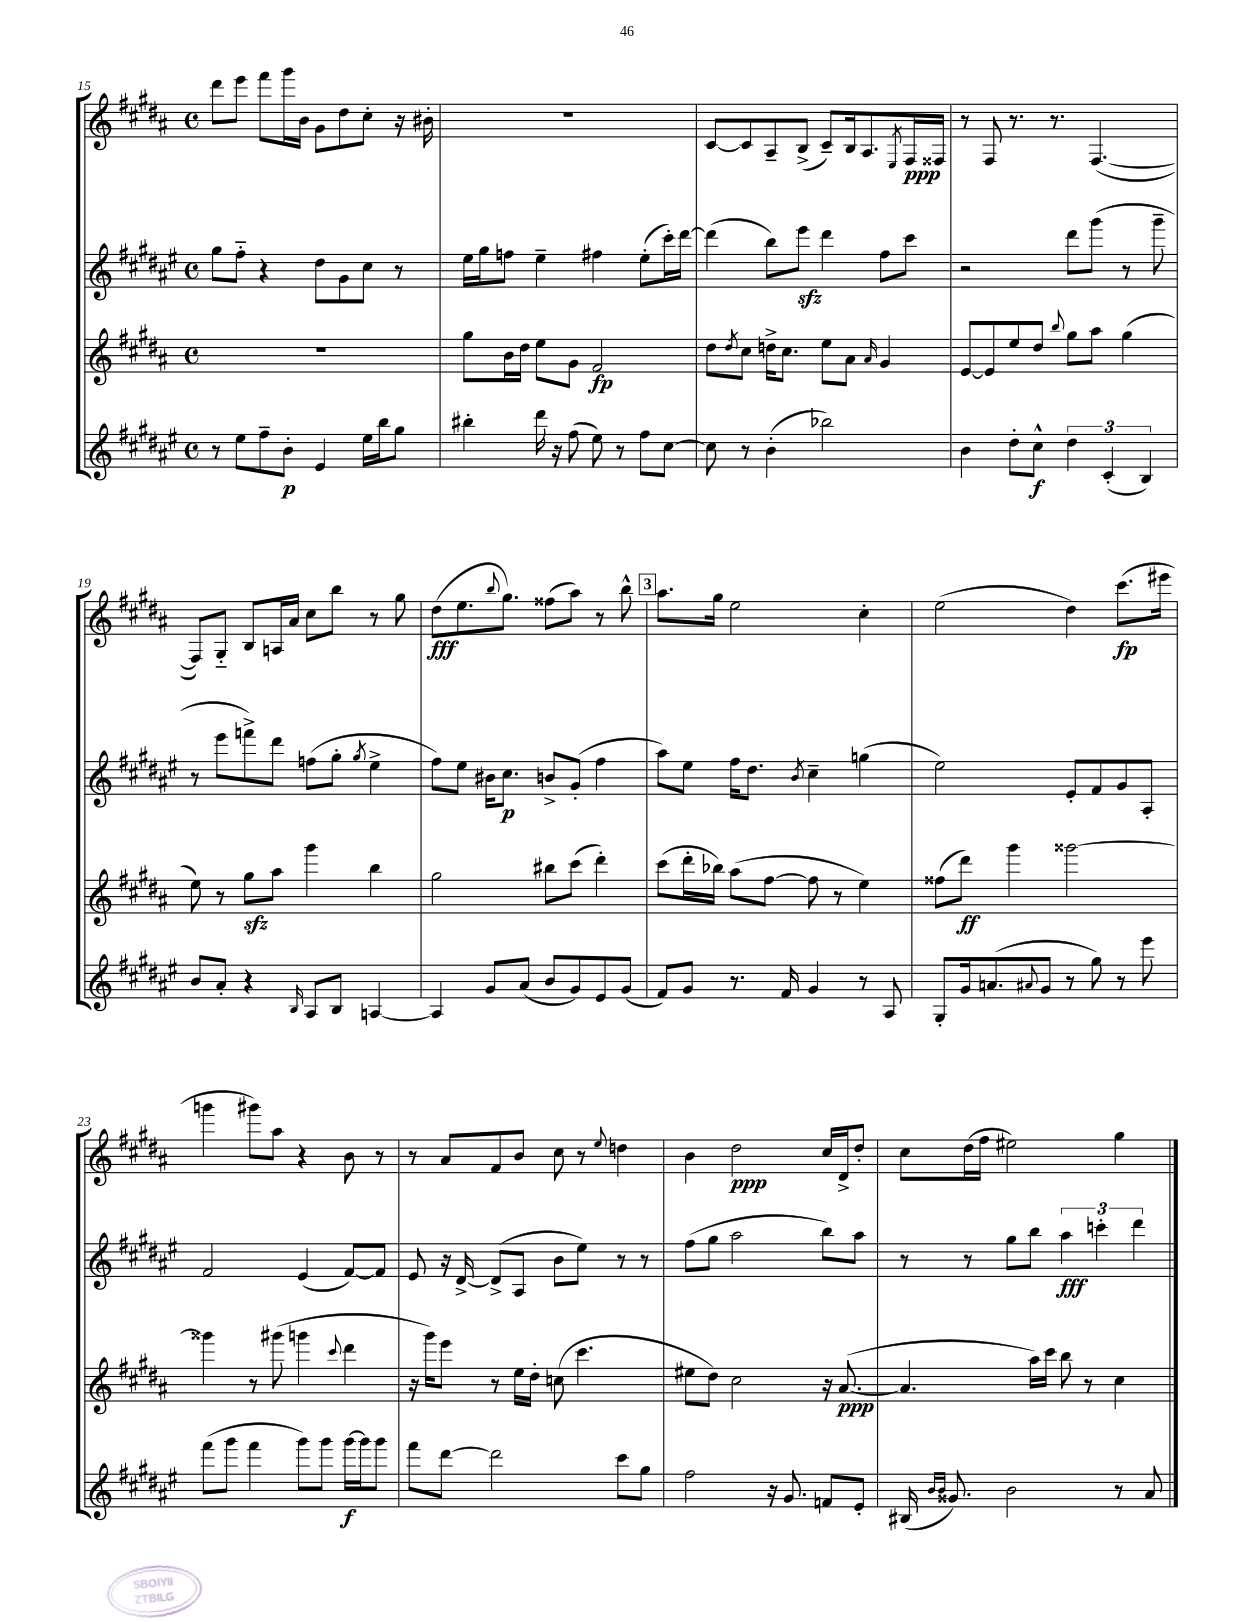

**kern	**kern	**kern	**kern
*staff4	*staff3	*staff2	*staff1
*clefG2	*clefG2	*clefG2	*clefG2
*k[f#c#g#d#a#e#]	*k[f#c#g#d#a#]	*k[f#c#g#d#a#e#]	*k[f#c#g#d#a#]
*M4/4	*M4/4	*M4/4	*M4/4
*met(c)	*met(c)	*met(c)	*met(c)
8r	1r	8gg#	8ddd#
8ee#	.	8ff#'~	8eee
8ff#~	.	4r	8fff#
8b'	.	.	16ggg#
.	.	.	16b
4e#	.	8dd#	8g#
.	.	8g#	8dd#
16ee#	.	8cc#	8cc#'
16bb	.	.	.
8gg#	.	8r	16r
.	.	.	16b#'
=	=	=	=
4bb#'	8gg#	16ee#	1r
.	.	16gg#	.
.	16b	8ff	.
.	16dd#	.	.
16ddd#	8ee	4ee#~	.
16r	.	.	.
(8ff#	8g#	.	.
8ee#)	2f#	4ff#	.
8r	.	.	.
8ff#	.	(8ee#'	.
[8cc#	.	16ccc#')	.
.	.	[16ddd#	.
=	=	=	=
8cc#]	8dd#	(4ddd#]	[8c#
.	8qdd#	.	.
8r	8cc#	.	8c#]
(4b'	16dd^	8bb)	8A#~
.	8.cc#	.	.
.	.	8eee#	(8B^
2bb-)	8ee	4ddd#	8c#~)
.	8a#	.	16B
.	.	.	8.A#
.	16qqa#	.	.
.	4g#	8ff#	.
.	.	.	8qE
.	.	8ccc#	16F#
.	.	.	16F##
=	=	=	=
4b	[8e	2r	8r
.	8e]	.	8F#
8dd#'	8ee	.	8.r
8cc#^^	8dd#	.	.
.	.	.	8.r
.	8qqbb	.	.
6dd#	8gg#	8ddd#	.
.	8aa#	(8ggg#	([4.F#
(6c#'	.	.	.
.	(4gg#	8r	.
6B)	.	.	.
.	.	8ggg#~	.
=	=	=	=
8b	8ee)	8r	8F#])
8a#'	8r	8eee#	8G#'~
4r	8gg#	8fff^)	8B
.	8aa#	8ddd#	16A
.	.	.	16a#
16qqB	.	.	.
8A#	4ggg#	(8ff	8cc#
8B	.	8gg#'	8bb
.	.	8qgg#	.
[4A	4bb	4ee#^	8r
.	.	.	8gg#
=	=	=	=
4A]	2gg#	8ff#)	(8dd#
.	.	8ee#	8.ee
8g#	.	16b#	.
.	.	.	8qqbb
.	.	8.cc#	8.gg#)
(8a#	.	.	.
8b	8bb#	8b^	(8ff##
8g#)	(8ccc#	(8g#'	8aa#)
8e#	4ddd#')	4ff#	8r
(8g#	.	.	8bb^^
=	=	=	=
8f#)	(8ccc#	8aa#)	8.aa#
8g#	16ddd#'	8ee#	.
.	16bb-)	.	16gg#
8.r	(8aa#	16ff#	2ee
.	.	8.dd#	.
.	[8ff#	.	.
16f#	.	.	.
.	.	8qb	.
4g#	8ff#]	4cc#~	.
.	8r	.	.
8r	4ee)	(4gg	4cc#'
8A#	.	.	.
=	=	=	=
8G#'	(8ff##	2ee#)	(2ee
16g#	8ddd#)	.	.
(8.a	.	.	.
.	4ggg#	.	.
8qqa#	.	.	.
8g#	.	.	.
8r	[2ggg##	8e#'	4dd#)
8gg#)	.	8f#	.
8r	.	8g#	(8.ccc#
8eee#	.	8A#'	.
.	.	.	16eee#
=	=	=	=
(8fff#	4ggg##]	2f#	4ggg
8ggg#	.	.	.
4fff#	8r	.	8ggg#)
.	(8ggg#	.	8aa#
8ggg#)	4ggg	(4e#	4r
8ggg#	.	.	.
.	8qqccc#	.	.
[16ggg#	4ddd#	[8f#)	8b
16ggg#]	.	.	.
8ggg#	.	8f#]	8r
=	=	=	=
8fff#	16r	8e#	8r
.	16ggg#)	.	.
[8ddd#	8eee	16r	8a#
.	.	[16d#^	.
2ddd#]	8r	(8d#^]	8f#
.	16ee	8A#	8b
.	16dd#'	.	.
.	(8cc	8b	8cc#
.	4.ccc#	8ee#)	8r
.	.	.	8qqee
8ccc#	.	8r	4dd
8gg#	.	8r	.
=	=	=	=
2ff#	8ee#	(8ff#	4b
.	8dd#)	8gg#	.
.	2cc#	2aa#	2dd#
16r	.	.	.
8.g#	.	.	.
8f	16r	8bb)	16cc#
.	([8.a#	.	16d#^
8e#'	.	8aa#	8dd#'
=	=	=	=
(16B#	4.a#]	8r	8cc#
16qqb	.	.	.
16qqb	.	.	.
8.g##)	.	.	.
.	.	8r	(16dd#
.	.	.	16ff#
2b	.	8gg#	2ee#)
.	16aa#)	8bb	.
.	16ccc#	.	.
.	8bb	6aa#	.
.	8r	.	.
.	.	6ccc'	.
8r	4cc#	.	4gg#
.	.	6ddd#	.
8a#	.	.	.
==	==	==	==
*-	*-	*-	*-
